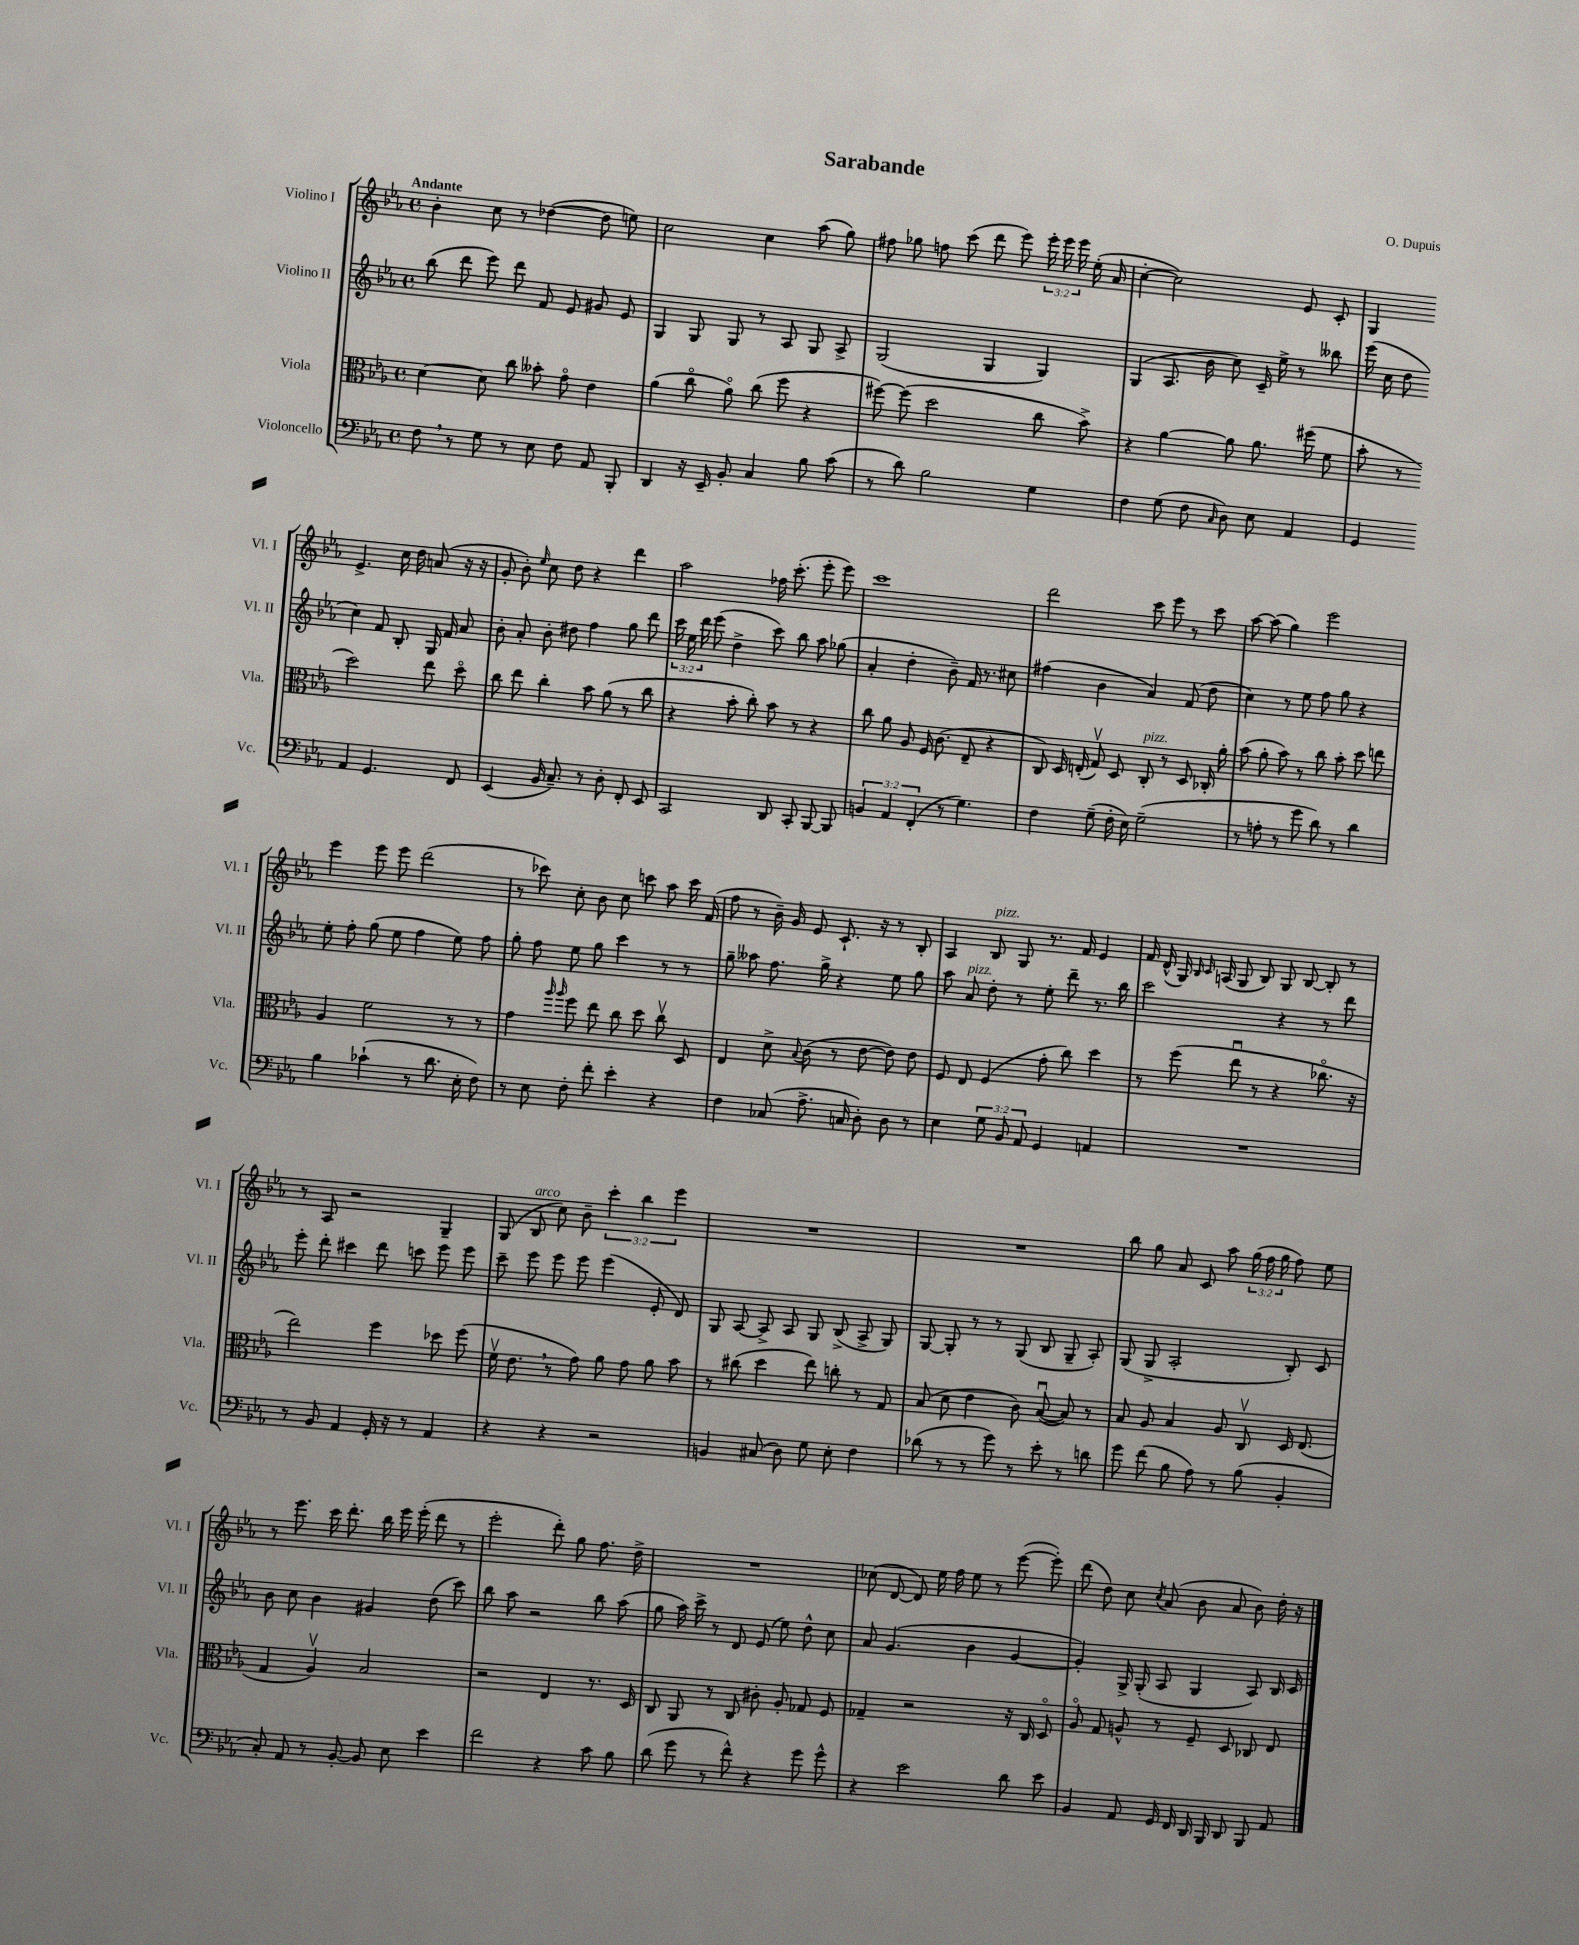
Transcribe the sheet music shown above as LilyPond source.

\header { title = "Sarabande" composer = "O. Dupuis" }
<<
\new StaffGroup <<
\new Staff = "s0" \with { instrumentName = "Violino I" shortInstrumentName = "Vl. I" } {
    \clef treble \key ees \major \defaultTimeSignature \time 4/4 \override Staff.TupletNumber.text = #tuplet-number::calc-fraction-text \tempo "Andante"
    \autoBeamOff bes'4-. c''8 r8 des''4~( des''8 e''8) |
    c''2 c''4 aes''8( g''8) |
    fis''8 ges''8 f''8 c'''8( d'''8 ees'''8) \tuplet 3/2 { ees'''16-. ees'''16 ees'''16 } ees''16-.( aes'16 |
    c''4~-. c''2) ees'8 c'8-. |
    g4 ees'4.-> c''16 d''16 a'8( r16 r16 |
    g'8-. bes'8-.) \grace { ees''16 } c''8 d''8 r4 d'''4 |
    aes''2 fes''16 c'''8.-.( ees'''8-. ees'''8) |
    c'''1 |
    d'''2 c'''8 ees'''8 r8 c'''8 |
    aes''8~ aes''8( g''4) ees'''2 |
    ees'''4 ees'''8 ees'''8 d'''2( |
    r8 ces'''8) c''8-. bes'8 c''8 c'''8 aes''8 c'''16 f'16( |
    f''8 r8 bes'16--) g'16 ees'8 c'8.-! r16 r8 bes8-. |
    aes4 bes8^\markup { \italic "pizz." } g8 r8. f'16 ees'4 |
    f'16 d'16-^( g16) \grace { bes16 c'16 } a16( g8 bes8) g8 bes8~ bes8-. r8 |
    r8 aes8 r2 g4-- |
    g8( bes8^\markup { \italic "arco" } c''8) bes'8-- \tuplet 3/2 { c'''4-. bes''4 ees'''4 } |
    R1 |
    R1 |
    bes''8 g''8 aes'8 c'8 aes''8 \tuplet 3/2 { g''16( f''16 g''16 } f''8) ees''8 |
    r8 ees'''8. c'''16 d'''8.-. bes''16 ees'''16 ees'''16-.( d'''8 r8 |
    ees'''2-. d'''8-.) g''8 f''8. d''16-> |
    R1 |
    ces''8( d'8~ d'8) ees''16 f''16 ees''8 r8 ees'''8~( ees'''8-.) |
    d'''8( d''8) c''8 \acciaccatura { c''8 } aes'8( bes'8 aes'8 bes'8) d''16-. r16 \bar "|." |
}
\new Staff = "s1" \with { instrumentName = "Violino II" shortInstrumentName = "Vl. II" } {
    \clef treble \key ees \major \defaultTimeSignature \time 4/4 \override Staff.TupletNumber.text = #tuplet-number::calc-fraction-text
    \autoBeamOff bes''8( d'''8 ees'''8) d'''8 f'8 ees'8 gis'8 ees'8 |
    g4 g8 g8 r8 aes8 g8 aes8-> |
    g2( g4 g4) |
    g4( aes8. bes'16 c''8) c'16-- ees''16-> r8 beses''8 |
    ees'''16( c''16 d''8 c''4) f'8 bes8-. g16 f'16 aes'8 |
    bes'8-. aes'8-. bes'8-. dis''8 f''4 g''8 d'''8 |
    \tuplet 3/2 { c'''16 ees''16 d'''16 } ees'''8( d''4-> c'''8) bes''8 aes''8 ges''8( |
    aes'4-. d''4-. bes'8--) f'16 r8. cis''8 |
    fis''4( bes'4 aes'4) f'8( d''8 |
    c''4) r8 ees''8 f''8 g''8 r4 |
    ees''8-. f''8-. g''8( ees''8 f''4 ees''8) f''8 |
    g''8-. f''8 ees''8 g''8 c'''4 r8 r8 |
    g''8-- aeses''8 f''8. g''16-> r4 ees''8 g''8 |
    aes''8 aes'8^\markup { \italic "pizz." } d''8-. r8 ees''8-. d'''8-- r8. bes''16 |
    c'''2 r4 r8 d'''8 |
    ees'''8-. d'''8-. cis'''4 d'''8 c'''8 ees'''8 ees'''8 |
    c'''8-- ees'''8 ees'''8 ees'''8 ees'''4( ees'8-. d'8) |
    g8 aes8~ aes8-> aes8 g8 bes8->( aes8-> g8) |
    g8~ g8-. r8 r8 g8( bes8 g8-- aes8-.) |
    g8( g8-> aes2-. bes8-.) c'8 |
    bes'8 c''8 bes'4 gis'4 d''8( c'''8) |
    bes''8 aes''8 r2 bes''8 aes''8( |
    g''8 aes''16) c'''16-> r8 d'8 ees'8( ees''8) d''8-^ c''8 |
    aes'8 g'4.( bes'4 g'4~ |
    g'4-.) g16-> g16-.( aes8 g4 aes8) bes16 c'16 \bar "|." |
}
\new Staff = "s2" \with { instrumentName = "Viola" shortInstrumentName = "Vla." } {
    \clef alto \key ees \major \defaultTimeSignature \time 4/4
    \autoBeamOff d'4~ d'8 c''8 beses'8-. g'8\flageolet ees'4 |
    aes'4( c''8\flageolet aes'8\flageolet) c''8( f''8 r4 |
    fis''8~) fis''8( d''2 c''8 bes'8->) |
    r4 aes'4~ aes'8 aes'8. fis''16( f'8 |
    bes'8-. r8 d''2) ees''8 d''8\flageolet |
    c''8 ees''8 c''4-. bes'8 aes'8( r8 c''8 |
    r4 bes'8-. c''8-.) bes'8 r8 r4 |
    c''8 aes'8 aes8 f16 c'8.( ees8-- r4 |
    c8) d16 e16-.( g8\upbow) d8 c8-.^\markup { \italic "pizz." } r8 d8 ces16-. aes'16-. |
    bes'8( aes'8-. bes'8) r8 c''8 bes'8-. d''8 e''8 |
    aes4 f'2 r8 r8 |
    g'4 \grace { aes''16 aes''16 } f''8 ees''8 c''8 d''8 c''8\upbow d8 |
    ees4 d'8-> \appoggiatura { bes8 } c'8( r8 ees'8~ ees'8) ees'8 |
    f8 ees8 f4( g'8-. c''8) d''4 |
    r8 f''8( ees''8\downbow r8 r4 ces''8.\flageolet r16 |
    ees''2) f''4 des''8 f''8( |
    f'16\upbow ees'8. \breathe r8 g'8) aes'8 g'8 aes'8 bes'8 |
    r8 cis''8( d''4 ees''8) c''8-. r8 g8 |
    bes8( d'8 ees'4 c'8) bes8~\downbow( bes8) r8 |
    bes8 aes8 bes4 aes8 c8\upbow d16 ees8.( |
    g4 aes4\upbow) bes2 |
    r2 ees4 r8. d16 |
    c8 aes,8 r8 c8 cis'8-. aes8-. ges8 f8 |
    ges4-- r2 r16 c16 d8\flageolet |
    aes8\flageolet g8 a8-^ r8 f8-- d8 ces8 ees8 \bar "|." |
}
\new Staff = "s3" \with { instrumentName = "Violoncello" shortInstrumentName = "Vc." } {
    \clef bass \key ees \major \defaultTimeSignature \time 4/4 \override Staff.TupletNumber.text = #tuplet-number::calc-fraction-text
    \autoBeamOff f8 \breathe r8 g8 r8 ees8 f8 aes,8 bes,,8-. |
    d,4 r16 ees,16-- bes,8-. c4 bes8 c'8( |
    r8 d'8) bes2 g4 |
    f4 g8( f8 \grace { c16 } d8) ees8 aes,4 |
    g,4 aes,4 g,4. f,8 |
    ees,4( bes,16 c8.--) r8 d8-. f,8-. ees,8 |
    c,2 d,8 c,8-. bes,,8~ bes,,8 |
    \tuplet 3/2 { b,4 aes,4 f,4-.( } r8 g4.) |
    f4 g8--( f16-. ees16) g2--( |
    r8 a8-. r8 g'8 d'8) r8 d'4 |
    bes4 ces'4-!( r8 d'8. ees16-. f8) |
    r8 ees8 f8-. f'8-. ees'4-. r4 |
    f4 ces8( aes8.-> c16 d8-.) d8 r8 |
    ees4 \tuplet 3/2 { g8 bes,8 aes,8 } g,4 a,4 |
    R1 |
    r8 bes,8 aes,4 g,16-. r16 r8 aes,4 |
    r4 r4 r2 |
    b,4 cis8( d8) g8 ees8-. f4 |
    des'8( r8 r8 g'8) r8 ees'8-. r8 d'8 |
    g'8 f'8( bes8 aes8) r8 bes8( bes,4-. |
    c8-.) aes,8 r8 bes,8~-. bes,8 ees8 ees'4 |
    f'2 r4 c'8 bes8 |
    d'8( g'8 r8 f'8-^) r4 g'8 g'8-^ |
    r4 ees'2 d'8 ees'8 |
    bes,4 aes,8 g,16 f,16 d,16 bes,,16 d,8 bes,,8 aes,8 \bar "|." |
}
>>
>>
\layout { \context { \Score \remove "Bar_number_engraver" } }
